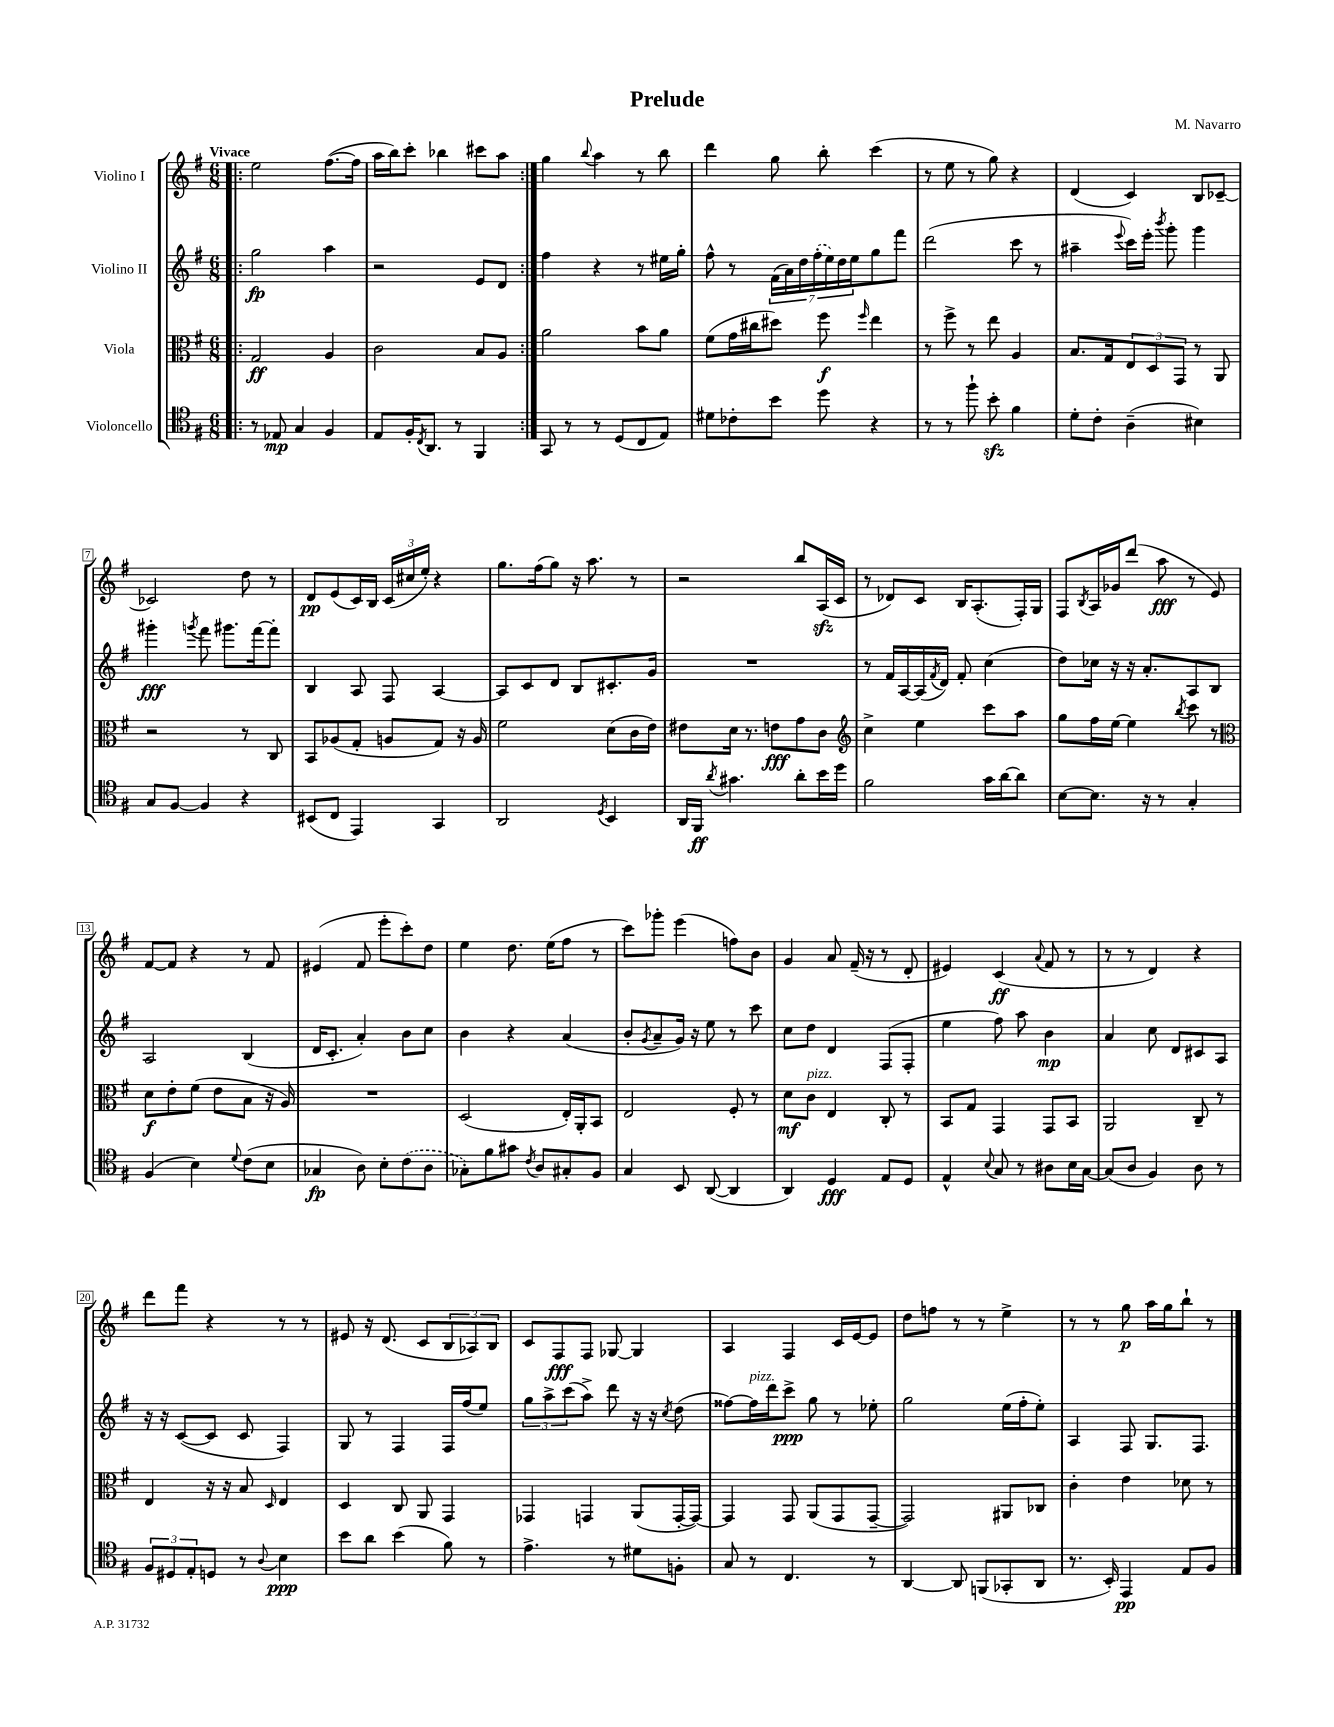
\header { title = "Prelude" composer = "M. Navarro" }
<<
\new StaffGroup <<
\new Staff = "s0" \with { instrumentName = "Violino I" } {
    \clef treble \key g \major \numericTimeSignature \time 6/8 \tempo "Vivace"
    \repeat volta 2 { \bar ".|:" e''2 fis''8.~( fis''16 |
    a''16 b''16) c'''8-. bes''4 cis'''8 a''8 | }
    g''4 \appoggiatura { b''8 } a''4 r8 b''8 |
    d'''4 g''8 b''8-. c'''4( |
    r8 e''8 r8 g''8) r4 |
    d'4( c'4) b8 ces'8~-- |
    ces'2 d''8 r8 |
    d'8\pp e'8( c'16) b16 \tuplet 3/2 { c'16( cis''16 e''16-.) } r4 |
    g''8. fis''16( g''8) r16 a''8. r8 |
    r2 b''8 a16\sfz( c'16 |
    r8 des'8) c'8 b16 a8.-.( fis16-.) g16 |
    fis8 \acciaccatura { b8 } a16 ges'16 d'''8( a''8\fff r8 e'8) |
    fis'8~ fis'8 r4 r8 fis'8 |
    eis'4( fis'8 e'''8-. c'''8-.) d''8 |
    e''4 d''8. e''16( fis''8 r8 |
    c'''8) ges'''8-. e'''4( f''8) b'8 |
    g'4 a'8 fis'16--( r16 r8 d'8-. |
    eis'4) c'4\ff( \appoggiatura { a'8 } fis'8 r8 |
    r8 r8 d'4) r4 |
    d'''8 fis'''8 r4 r8 r8 |
    eis'8 r16 d'8.( c'8 \tuplet 3/2 { b8 aes8) b8 } |
    c'8 fis8\fff fis8 ges8~ ges4 |
    a4 fis4 c'16 e'16~ e'8 |
    d''8 f''8 r8 r8 e''4-> |
    r8 r8 g''8\p a''16 g''16 b''8-! r8 \bar "|." |
}
\new Staff = "s1" \with { instrumentName = "Violino II" } {
    \clef treble \key g \major \numericTimeSignature \time 6/8
    \repeat volta 2 { \bar ".|:" g''2\fp a''4 |
    r2 e'8 d'8 | }
    fis''4 r4 r8 eis''16 g''16-. |
    fis''8-^ r8 \tuplet 7/4 { fis'16( a'16) d''16 \once \slurDashed fis''16-.( e''16) d''16 e''16 } g''8 fis'''8 |
    d'''2( c'''8 r8 |
    ais''4-- \appoggiatura { e'''8 } c'''16) e'''16-. \acciaccatura { b'''8 } g'''8-. g'''4 |
    gis'''4-.\fff \acciaccatura { g'''8 } fis'''8 gis'''8. fis'''16~ fis'''8-. |
    b4 a8 fis8 a4~ |
    a8 c'8 d'8 b8 cis'8.-. g'16 |
    R2. |
    r8 fis'16 a16~ a16( \acciaccatura { fis'8 } d'16) fis'8-. c''4( |
    d''8) ces''16 r16 r16 a'8.-. a8 b8 |
    a2 b4( |
    d'16 c'8.-. a'4-.) b'8 c''8 |
    b'4 r4 a'4( |
    b'8-. \acciaccatura { g'8 } a'8-- g'16) r16 e''8 r8 c'''8 |
    c''8 d''8 d'4 fis8( fis8-. |
    e''4 fis''8) a''8 b'4\mp |
    a'4 c''8 d'8 cis'8 a8 |
    r16 r16 c'8~( c'8 c'8 fis4) |
    g8 r8 fis4 fis16 fis''16( e''8) |
    \tuplet 3/2 { g''8 a''8-> c'''8( } a''8->) d'''8 r16 r16 \acciaccatura { c''8 } d''8( |
    fisis''8~) fisis''16^\markup { \italic "pizz." } d'''16 c'''8->\ppp g''8 r8 ees''8-. |
    g''2 e''16( fis''16-. e''8-.) |
    a4 fis8 g8. fis8. \bar "|." |
}
\new Staff = "s2" \with { instrumentName = "Viola" } {
    \clef alto \key g \major \numericTimeSignature \time 6/8
    \repeat volta 2 { \bar ".|:" g2\ff a4 |
    c'2 b8 a8 | }
    a'2 b'8 a'8 |
    fis'8( g'16 cis''16 dis''8) fis''8\f \grace { fis''16 } e''4 |
    r8 fis''8-> r8 e''8 a4 |
    b8. g16 \tuplet 3/2 { e8 d8 g,8 } r8 a,8 |
    r2 r8 c8 |
    b,8 aes8( g8-. a8 g8) r16 a16 |
    fis'2 d'8( c'16 e'16) |
    eis'8 d'16 r8. e'8\fff g'8 c'8 |
    \clef treble c''4-> e''4 c'''8 a''8 |
    g''8 fis''16 e''16~ e''4 \acciaccatura { b''8 } c'''8 r8 |
    \clef alto d'8\f e'8-. fis'8( e'8 b8 r16 a16) |
    R2. |
    d2( e16-.) a,16-. b,8 |
    e2 fis8-. r8 |
    d'8\mf c'8^\markup { \italic "pizz." } e4 c8-. r8 |
    b,8 g8 g,4 g,8 b,8 |
    a,2 c8-- r8 |
    e4 r16 r16 b8 \grace { d16 } e4 |
    d4 c8 a,8 g,4 |
    ges,4 g,4 a,8( g,16~-. g,16~) |
    g,4 g,8 a,8( g,8 g,8~-- |
    g,2) ais,8 ces8 |
    c'4-. e'4 des'8 r8 \bar "|." |
}
\new Staff = "s3" \with { instrumentName = "Violoncello" } {
    \clef tenor \key g \major \numericTimeSignature \time 6/8
    \repeat volta 2 { \bar ".|:" r8 ees8\mp g4 fis4 |
    e8 fis16-. \acciaccatura { c8 } a,8. r8 fis,4 | }
    g,8 r8 r8 d8( c8 e8) |
    dis'8 ces'8-. b'8 d''8 r4 |
    r8 r8 fis''8-! b'8-.\sfz fis'4 |
    d'8-. c'8-. a4--( bis4) |
    g8 fis8~ fis4 r4 |
    bis,8( c8 e,4) g,4 |
    a,2 \acciaccatura { d8 } b,4 |
    a,16 fis,16\ff \acciaccatura { a'8 } gis'4. a'8-. b'16 d''16 |
    fis'2 g'16 a'16~ a'8 |
    b8~ b8. r16 r8 g4-. |
    fis4( b4) \appoggiatura { d'8 } c'8( b8 |
    ges4\fp a8) b8-. \once \slurDashed c'8( a8 |
    ges8-.) fis'8 gis'8 \acciaccatura { c'8 } a8 gis8-. fis8 |
    g4 b,8 a,8~( a,4 |
    a,4) d4\fff e8 d8 |
    e4-^ \appoggiatura { b8 } g8 r8 ais8 b16 g16~ |
    g8( a8 fis4) a8 r8 |
    \tuplet 3/2 { fis8 dis8 e8-. } d8 r8 \appoggiatura { a8 } b4\ppp |
    b'8 a'8 b'4( fis'8) r8 |
    e'4.-> r8 dis'8 f8-. |
    g8 r8 c4. r8 |
    a,4~ a,8 f,8( ges,8-. a,8 |
    r8. b,16-.) e,4\pp e8 fis8 \bar "|." |
}
>>
>>
\layout { \context { \Score \override BarNumber.stencil = #(make-stencil-boxer 0.1 0.3 ly:text-interface::print) } }
